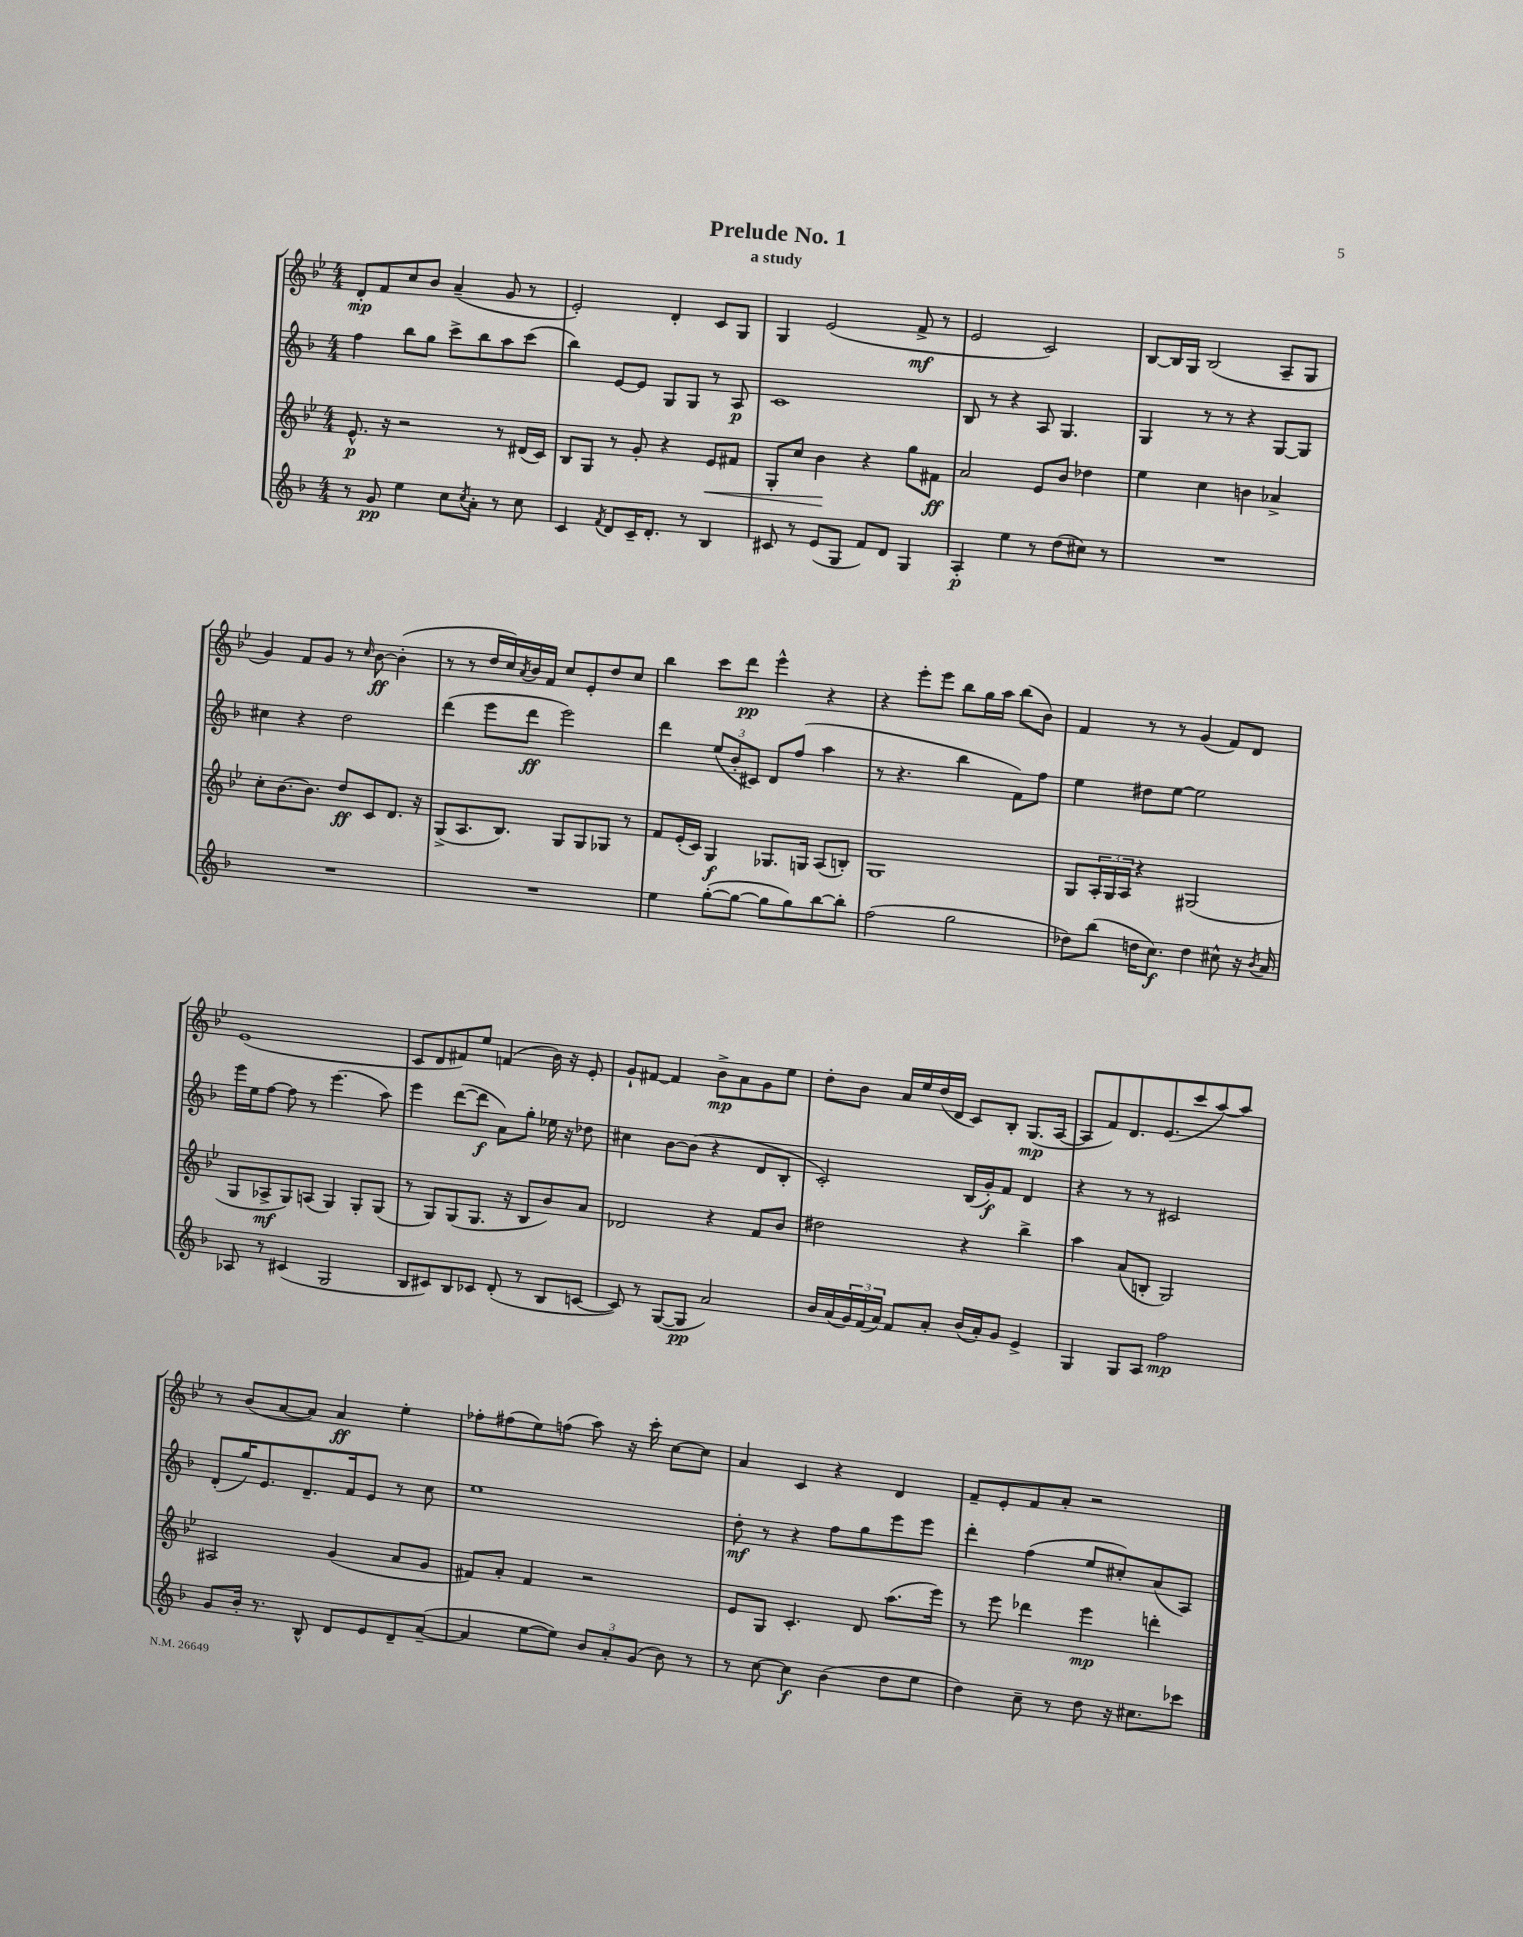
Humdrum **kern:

**kern	**dynam	**kern	**dynam	**kern	**dynam	**kern	**dynam
*part4	*part4	*part3	*part3	*part2	*part2	*part1	*part1
*staff4	*staff4	*staff3	*staff3	*staff2	*staff2	*staff1	*staff1
*clefG2	*	*clefG2	*	*clefG2	*	*clefG2	*
*k[b-]	*	*k[b-e-]	*	*k[b-]	*	*k[b-e-]	*
*M4/4	*	*M4/4	*	*M4/4	*	*M4/4	*
=1	=1	=1	=1	=1	=1	=1	=1
8r	.	8.e-^^/	p	4ff\	.	8d'/L	mp
8g/	pp	.	.	.	.	8f/	.
.	.	16r	.	.	.	.	.
4ee\	.	2r	.	8bb-\L	.	8cc/	.
.	.	.	.	8gg\J	.	8b-/J	.
8cc\L	.	.	.	8ccc^\L	.	(4a~/	.
8qcc/	.	.	.	.	.	.	.
8a'\J	.	.	.	8bb-\	.	.	.
8r	.	8r	.	8aa\	.	8g/	.
8cc\	.	(16d#X/LL	.	(8ccc\J	.	8r	.
.	.	16c/JJ)	.	.	.	.	.
=2	=2	=2	=2	=2	=2	=2	=2
4c/	.	8B-/L	.	4bb-\)	.	2e-'/)	.
.	.	8G/J	.	.	.	.	.
8qf/	.	.	.	.	.	.	.
8d/L	.	8r	.	[8e/L	.	.	.
16c~/K	.	8g'/	.	8e/J]	.	.	.
8.d'/J	.	.	.	.	.	.	.
.	.	4r	.	8G/L	.	4d'/	.
8r	.	.	.	8G/J	.	.	.
!	!	!	!LO:HP:b	!	!	!	!
4B-/	.	8e-/L	<	8r	.	8c/L	.
.	.	8f#X/J	.	8A/	p	8G/J	.
=3	=3	=3	=3	=3	=3	=3	=3
8c#X/	.	8G'/L	.	1c	.	4G/	.
8r	.	8cc/J	.	.	.	.	.
(8e/L	.	4b-\	.	.	.	(2e-/	.
8G/J	.	.	.	.	.	.	.
8f/L)	.	4r	[	.	.	.	.
8d/J	.	.	.	.	.	.	.
4G/	.	8gg\L	.	.	.	8f^/	mf
.	.	8f#X\J	ff	.	.	8r	.
=4	=4	=4	=4	=4	=4	=4	=4
4A'/	p	2a/	.	8B-/	.	2e-/	.
.	.	.	.	8r	.	.	.
4ee\	.	.	.	4r	.	.	.
8r	.	8e-/L	.	8A/	.	2c/)	.
(8dd\L	.	8b-/J	.	4.G/	.	.	.
8cc#X\J)	.	4dd-X\	.	.	.	.	.
8r	.	.	.	.	.	.	.
=5	=5	=5	=5	=5	=5	=5	=5
1r	.	4ee-\	.	4G/	.	[8B-/L	.
.	.	.	.	.	.	16B-/L]	.
.	.	.	.	.	.	16G/JJ	.
.	.	4cc\	.	8r	.	(2B-/	.
.	.	.	.	8r	.	.	.
.	.	4bn\	.	4r	.	.	.
.	.	4a-X^/	.	[8G/L	.	8A~/L	.
.	.	.	.	8G/J]	.	8G/J	.
!!LO:LB:g=z
=6	=6	=6	=6	=6	=6	=6	=6
1r	.	8cc'\L	.	4cc#X\	.	4g/)	.
.	.	[8.b-\	.	.	.	.	.
.	.	.	.	4r	.	8f/L	.
.	.	8.b-\J]	.	.	.	.	.
.	.	.	.	.	.	8g/J	.
.	.	8dd/L	ff	2dd\	.	8r	.
.	.	.	.	.	.	16qqcc/	.
.	.	8c/	.	.	.	[8b-\	ff
.	.	8.d/J	.	.	.	(4b-'\]	.
.	.	16r	.	.	.	.	.
=7	=7	=7	=7	=7	=7	=7	=7
1r	.	(8G^/L	.	(4ddd\	.	8r	.
.	.	8.A/	.	.	.	8r	.
.	.	.	.	8eee\L	.	16dd/LL	.
.	.	8.B-/J)	.	.	.	16cc/)	.
.	.	.	.	.	.	8qa/	.
.	.	.	.	8ddd\J	ff	16b-/	.
.	.	.	.	.	.	16f/JJ	.
.	.	8G/L	.	2eee\)	.	8cc/L	.
.	.	8G/	.	.	.	8e-'/	.
.	.	8G-X/J	.	.	.	8dd/	.
.	.	8r	.	.	.	8cc/J	.
=8	=8	=8	=8	=8	=8	=8	=8
4ee\	.	8f/L	.	4ddd\	.	4bb-\	.
.	.	(16e-'/L	.	.	.	.	.
.	.	16c/JJ)	.	.	.	.	.
([8gg'\L	.	4G/	f	(12ee/L	.	8ccc\L	.
.	.	.	.	12b-'/	.	.	.
8gg\J_	.	.	.	.	.	8ddd\J	pp
.	.	.	.	12c#X/J)	.	.	.
8gg\L]	.	8.G-X/L	.	8d/L	.	4eee-^^\	.
8gg\)	.	.	.	(8ff/J	.	.	.
.	.	16Gn/Jk	.	.	.	.	.
[8bb-\	.	(8A/L	.	4aa\	.	4r	.
8bb-'\J]	.	8Bn'/J)	.	.	.	.	.
=9	=9	=9	=9	=9	=9	=9	=9
(2ff\	.	1G	.	8r	.	4r	.
.	.	.	.	4.r	.	.	.
.	.	.	.	.	.	8eee-'\L	.
.	.	.	.	.	.	8eee-\J	.
2gg\	.	.	.	4bb-\	.	8bb-\L	.
.	.	.	.	.	.	16gg\L	.
.	.	.	.	.	.	16aa\JJ	.
.	.	.	.	8f\L)	.	(8bb-\L	.
.	.	.	.	8ff\J	.	8b-\J)	.
=10	=10	=10	=10	=10	=10	=10	=10
8dd-X\L)	.	8G/L	.	4ee\	.	4f/	.
(8bb-\J	.	24A'/L	.	.	.	.	.
.	.	24G/	.	.	.	.	.
.	.	24A/JJ	.	.	.	.	.
16ddn\KL	.	4r	.	8dd#X\L	.	8r	.
8.cc\J)	f	.	.	.	.	.	.
.	.	.	.	[8ee\J	.	8r	.
4dd\	.	(2G#X/	.	2ee\]	.	(4g/	.
8cc#X^^\	.	.	.	.	.	8f/L)	.
16r	.	.	.	.	.	8d/J	.
8qb-/	.	.	.	.	.	.	.
16a/	.	.	.	.	.	.	.
!!LO:LB:g=z
=11	=11	=11	=11	=11	=11	=11	=11
8A-X/	.	8G/L	.	16eee\LL	.	(1e-	.
.	.	.	.	16ee\J	.	.	.
8r	.	8A-X^/	mf	[8ff\J	.	.	.
(4c#X/	.	8G/)	.	8ff\]	.	.	.
.	.	(8An/J	.	8r	.	.	.
2G/	.	4G/)	.	(4.eee\	.	.	.
.	.	8G'/L	.	.	.	.	.
.	.	(8G/J	.	8aa\)	.	.	.
=12	=12	=12	=12	=12	=12	=12	=12
8B-/L	.	8r	.	4eee\	.	8c/L	.
8c#X/)	.	8G/L)	.	.	.	8d/	.
8B-/	.	(8G/	.	([8ddd\L	.	8f#X/)	.
8c-X/J	.	8.G/J	.	8ddd\J]	f	8ee-/J	.
(8d'/	.	.	.	8a\L)	.	(4fn/	.
.	.	16r	.	.	.	.	.
8r	.	8B-/L	.	8gg'\J	.	.	.
8B-/L	.	8b-/)	.	16ee-X\	.	16b-\)	.
.	.	.	.	16r	.	16r	.
[8cn/J	.	8a/J	.	8dd-X\	.	8e-'/	.
=13	=13	=13	=13	=13	=13	=13	=13
8c/])	.	2d-X/	.	4cc#X\	.	8g`/L	.
8r	.	.	.	.	.	[8f#X/J	.
([8G/L	.	.	.	[8b-\L	.	4f#/]	.
8G/J]	pp	.	.	(8b-\J]	.	.	.
2a/)	.	4r	.	4r	.	8b-^\L	mp
.	.	.	.	.	.	8a\	.
.	.	8f/L	.	8d/L	.	8g\	.
.	.	8b-/J	.	8B-'/J	.	8ee-\J	.
=14	=14	=14	=14	=14	=14	=14	=14
16b-/LL	.	2dd#X\	.	2c'/)	.	8dd'\L	.
(16a/	.	.	.	.	.	.	.
24g/)	.	.	.	.	.	8b-\J	.
(24f/	.	.	.	.	.	.	.
24a/JJ)	.	.	.	.	.	.	.
8f/L	.	.	.	.	.	16a/LL	.
.	.	.	.	.	.	16ee-/	.
8a'/J	.	.	.	.	.	(16dd/	.
.	.	.	.	.	.	16d/JJ	.
(16b-/LL	.	4r	.	(16B-/LL	.	8c/L)	.
16a'/J)	.	.	.	16g'/J)	f	.	.
8g/J	.	.	.	8f/J	.	8B-'/J	.
4e^/	.	4bb-^\	.	4d/	.	(8.G/L	mp
.	.	.	.	.	.	[16A/Jk	.
=15	=15	=15	=15	=15	=15	=15	=15
4G/	.	4aa\	.	4r	.	8A/L]	.
.	.	.	.	.	.	8f/)	.
8G/L	.	(8a/L	.	8r	.	8.d/	.
8A/J	.	8Bn'/J	.	8r	.	.	.
.	.	.	.	.	.	(8.e-/	.
2ff\	mp	2G/)	.	2c#X/	.	.	.
.	.	.	.	.	.	8ccc/	.
.	.	.	.	.	.	[8aa/)	.
.	.	.	.	.	.	8aa/J]	.
!!LO:LB:g=z
=16	=16	=16	=16	=16	=16	=16	=16
8g/L	.	2A#X/	.	(8d'/L	.	8r	.
16b-'/Jk	.	.	.	16gg/K)	.	(8b-/L	.
8.r	.	.	.	8.e/	.	.	.
.	.	.	.	.	.	[8a/	.
8B-^^/	.	.	.	8.d~/	.	8a/J])	.
8d/L	.	(4g/	.	.	.	4a/	ff
.	.	.	.	16f/k	.	.	.
8e/	.	.	.	8e/J	.	.	.
8d~/	.	8a/L	.	8r	.	4ee-'\	.
([8a~/J	.	8g/J	.	8cc\	.	.	.
=17	=17	=17	=17	=17	=17	=17	=17
4a/]	.	8f#X/L)	.	1ee	.	8ff-X'\L	.
.	.	8a'/J	.	.	.	(8ff#X\	.
[8ee\L	.	4f#/	.	.	.	8ee-\)	.
8ee\J])	.	.	.	.	.	(8ffn\J	.
12b-/L	.	2r	.	.	.	8aa\)	.
12a'/	.	.	.	.	.	.	.
.	.	.	.	.	.	16r	.
(12g/J	.	.	.	.	.	.	.
.	.	.	.	.	.	16ccc'\	.
8b-\)	.	.	.	.	.	[8cc\L	.
8r	.	.	.	.	.	8cc\J]	.
=18	=18	=18	=18	=18	=18	=18	=18
8r	.	8e-/L	.	8dd'\	mf	4a/	.
[8cc\	.	8G/J	.	8r	.	.	.
4cc\]	f	4.c'/	.	4r	.	4c/	.
(4b-\	.	.	.	8ff\L	.	4r	.
.	.	8d/	.	8gg\	.	.	.
8dd\L	.	(8.aa\L	.	8eee\	.	4d/	.
8ee\J	.	.	.	8eee\J	.	.	.
.	.	16eee-\Jk)	.	.	.	.	.
=19	=19	=19	=19	=19	=19	=19	=19
4dd\)	.	8r	.	4ddd'\	.	8f~/L	.
.	.	8eee-\	.	.	.	8e-'/	.
8cc~\	.	4ddd-X\	.	(4ff\	.	8f/	.
8r	.	.	.	.	.	8a'/J	.
8dd\	.	4eee-\	mp	8ee/L	.	2r	.
16r	.	.	.	8cc#X'/)	.	.	.
8.cc#X\L	.	.	.	.	.	.	.
.	.	4dddn'\	.	(8a/	.	.	.
8ccc-X\J	.	.	.	8A/J)	.	.	.
==	==	==	==	==	==	==	==
*-	*-	*-	*-	*-	*-	*-	*-
